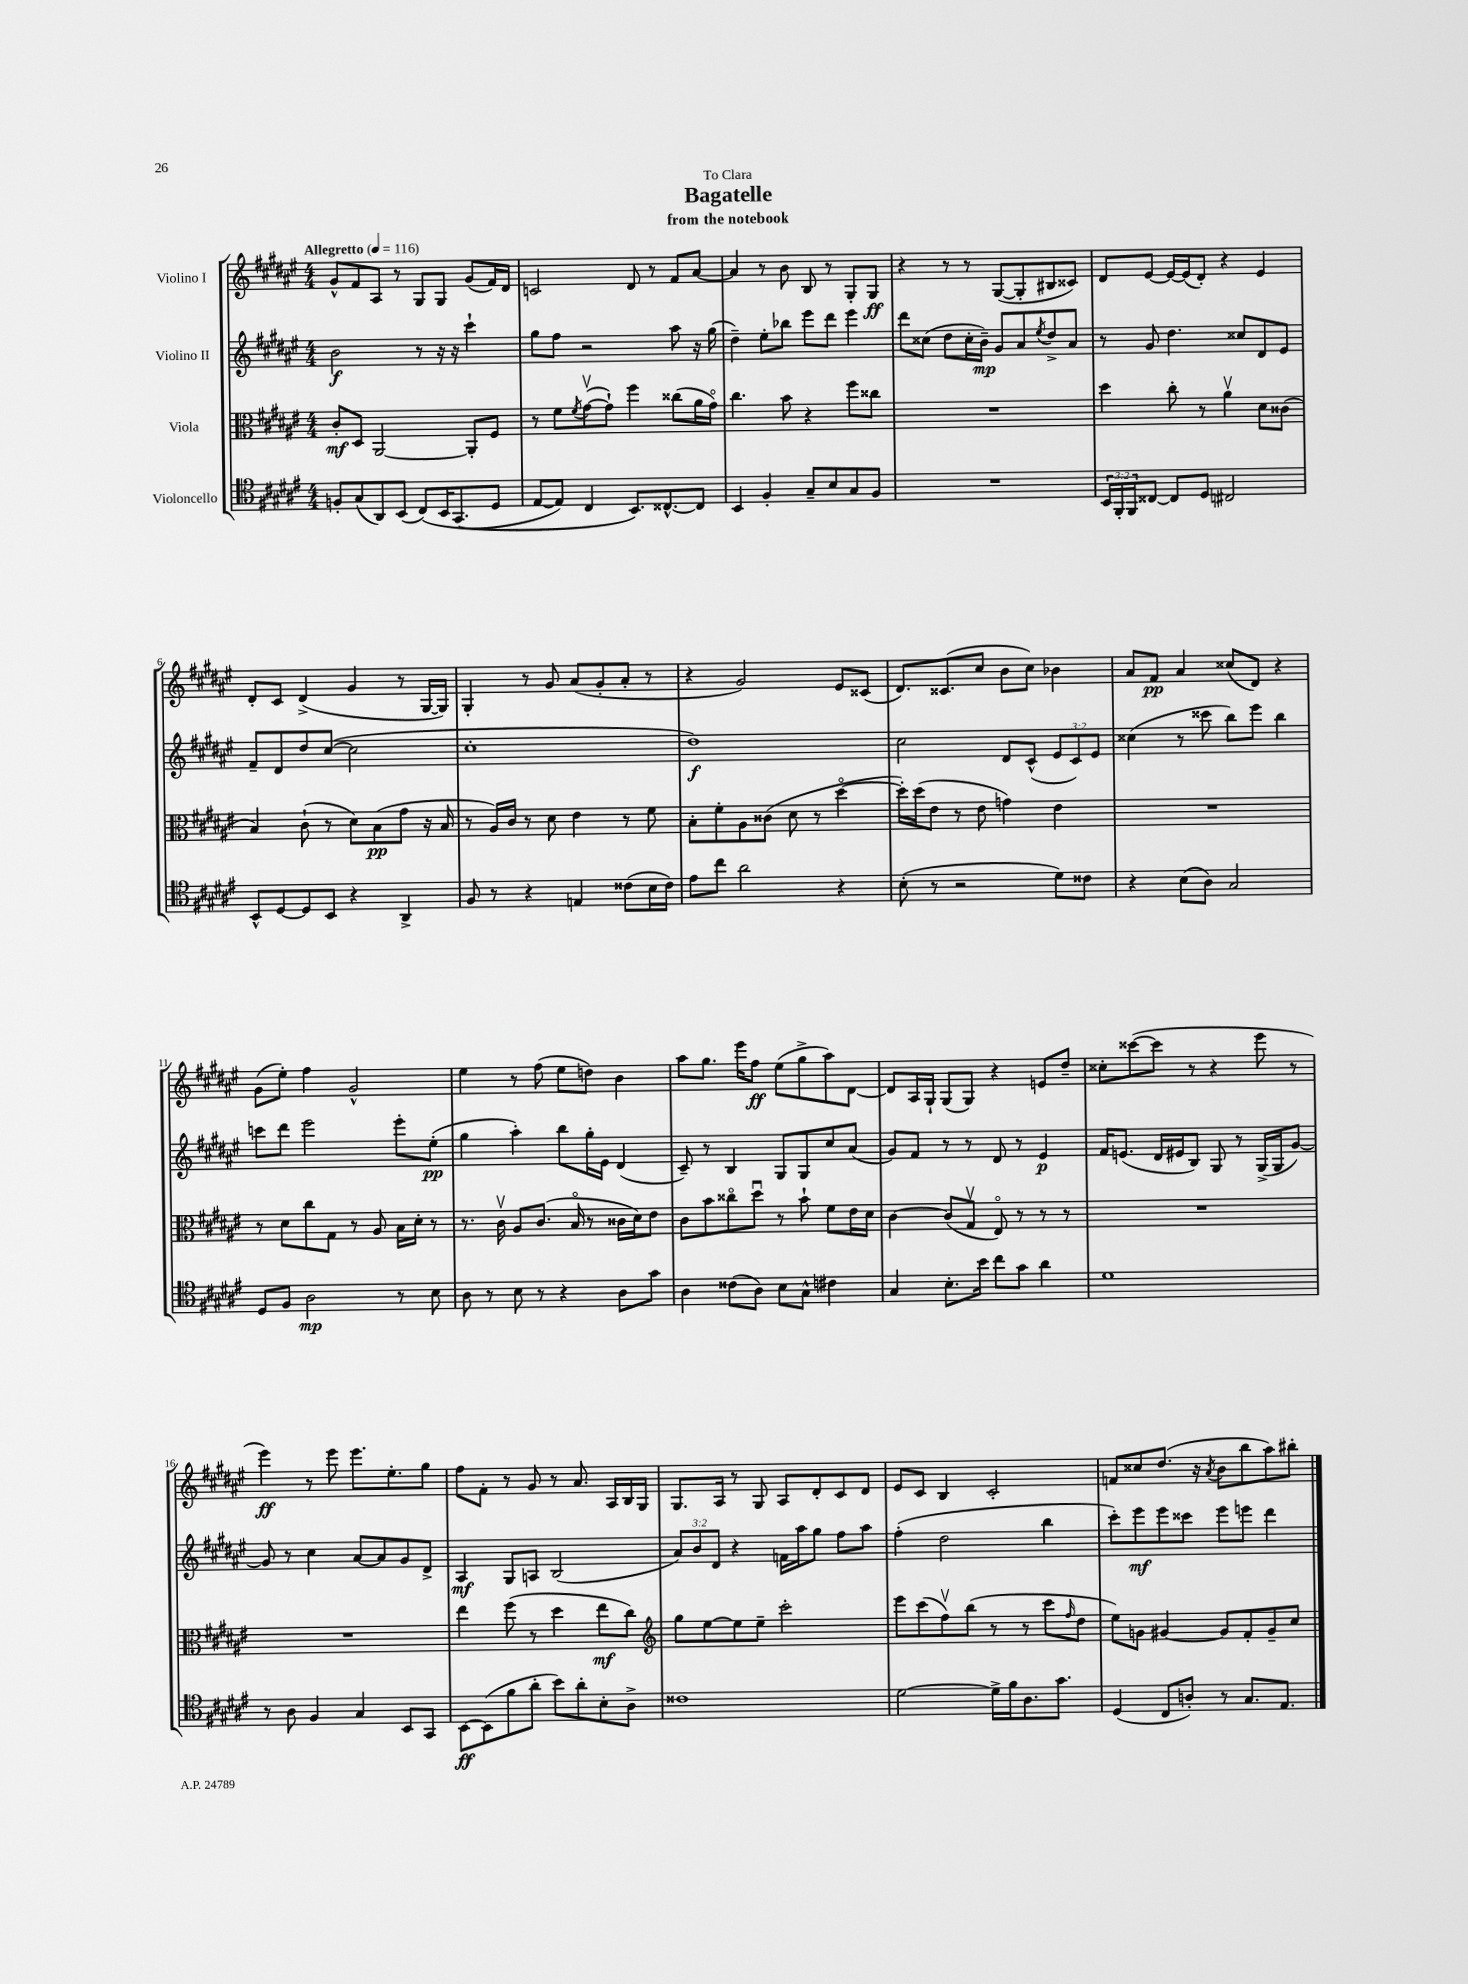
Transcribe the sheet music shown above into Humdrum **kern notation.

**kern	**dynam	**kern	**dynam	**kern	**dynam	**kern	**dynam
*part4	*part4	*part3	*part3	*part2	*part2	*part1	*part1
*staff4	*staff4	*staff3	*staff3	*staff2	*staff2	*staff1	*staff1
*I"Violoncello	*	*I"Viola	*	*I"Violino II	*	*I"Violino I	*
*clefC4	*	*clefC3	*	*clefG2	*	*clefG2	*
*k[f#c#g#d#a#e#]	*	*k[f#c#g#d#a#e#]	*	*k[f#c#g#d#a#e#]	*	*k[f#c#g#d#a#e#]	*
*M4/4	*	*M4/4	*	*M4/4	*	*M4/4	*
*MM116	*	*MM116	*	*MM116	*	*MM116	*
=1	=1	=1	=1	=1	=1	=1	=1
!	!	!	!	!	!	!LO:TX:a:B:t=Allegretto	!
8Fn'/L	.	8c#'/L	mf	2b\	f	8g#^^/L	.
(8G#/	.	8D#/J	.	.	.	8f#/	.
8AA#/)	.	[2AA#/	.	.	.	8A#/J	.
(8BB/J	.	.	.	.	.	8r	.
(8C#/L)	.	.	.	8r	.	8G#/L	.
16BB/K	.	.	.	16r	.	8G#/J	.
(8.GG#/	.	.	.	16r	.	.	.
.	.	8AA#'/L]	.	4ccc#`\	.	(8g#/L	.
8D#/J	.	8F#/J	.	.	.	16f#/L)	.
.	.	.	.	.	.	16d#/JJ	.
=2	=2	=2	=2	=2	=2	=2	=2
[8E#/L	.	8r	.	8gg#\L	.	2cn/	.
8E#/J])	.	8f#\L	.	8ff#\J	.	.	.
.	.	8qf#/	.	.	.	.	.
4C#/	.	([8g#v\	.	2r	.	.	.
.	.	8g#`\J])	.	.	.	.	.
8.BB/L)	.	4ff#\	.	.	.	8d#/	.
.	.	.	.	.	.	8r	.
[8.C##X^^/	.	.	.	.	.	.	.
.	.	(8cc##X\L	.	8aa#\	.	8f#/L	.
8C##/J]	.	16a#\L	.	16r	.	[8a#/J	.
.	.	16g#\JJ)	.	(16gg#\	.	.	.
=3	=3	=3	=3	=3	=3	=3	=3
4BB/	.	4.cc#\	.	4dd#~\)	.	4a#/]	.
4F#'/	.	.	.	8ee#'\L	.	8r	.
.	.	8b\	.	8bb-X\J	.	8b\	.
8G#~/L	.	4r	.	8eee#\L	.	8B/	.
8B/	.	.	.	8ddd#\J	.	8r	.
8G#/	.	8ff#\L	.	4eee#\	.	8G#'/L	.
8F#/J	.	8cc##X\J	.	.	.	8G#/J	ff
=4	=4	=4	=4	=4	=4	=4	=4
1r	.	1r	.	8ddd#\L	.	4r	.
.	.	.	.	(8cc##X\J	.	.	.
.	.	.	.	8dd#\L	.	8r	.
.	.	.	.	16cc##'\L	.	8r	.
.	.	.	.	16b~\JJ)	mp	.	.
.	.	.	.	8g#/L	.	([8G#/L	.
.	.	.	.	8a#/	.	8G#'/]	.
.	.	.	.	8qee#/	.	.	.
.	.	.	.	8dd#^/	.	8B#X/	.
.	.	.	.	8a#/J	.	8c##X/J)	.
=5	=5	=5	=5	=5	=5	=5	=5
24BB/LL	.	4dd#\	.	8r	.	8d#/L	.
24FF#'/	.	.	.	.	.	.	.
24FF#/J	.	.	.	.	.	.	.
[8C##X/J	.	.	.	8g#/	.	[8e#/J	.
8C##/L]	.	8cc#'\	.	4.dd#\	.	16e#/LL_	.
.	.	.	.	.	.	(16e#/J]	.
8D#/J	.	8r	.	.	.	8d#'/J)	.
2C#X/	.	4a#v\	.	.	.	4r	.
.	.	.	.	8cc##X/L	.	.	.
.	.	8d#\L	.	8d#/	.	4e#/	.
.	.	(8c##X\J	.	8e#/J	.	.	.
!!LO:LB:g=z
=6	=6	=6	=6	=6	=6	=6	=6
8BB^^/L	.	4B/)	.	8f#~/L	.	8d#'/L	.
[8D#/	.	.	.	8d#/	.	8c#/J	.
8D#/]	.	(8c#`\	.	8dd#/	.	(4d#^/	.
8BB/J	.	8r	.	([8cc#/J	.	.	.
4r	.	8d#\L)	.	2cc#\]	.	4g#/	.
.	.	(8B\	pp	.	.	.	.
4AA#^/	.	8g#\J	.	.	.	8r	.
.	.	16r	.	.	.	[16G#/LL	.
.	.	16B/	.	.	.	16G#/JJ])	.
=7	=7	=7	=7	=7	=7	=7	=7
8F#/	.	8r	.	1cc#'	.	4G#'/	.
8r	.	16A#/LL)	.	.	.	.	.
.	.	16c#/JJ	.	.	.	.	.
4r	.	8r	.	.	.	8r	.
.	.	8d#\	.	.	.	8g#/	.
4En/	.	4e#\	.	.	.	(8a#/L	.
.	.	.	.	.	.	8g#'/	.
(8c##X\L	.	8r	.	.	.	8a#'/J	.
16B\L	.	8f#\	.	.	.	8r	.
16c##\JJ)	.	.	.	.	.	.	.
=8	=8	=8	=8	=8	=8	=8	=8
8e#\L	.	8B'\L	.	1dd#)	f	4r	.
8cc#\J	.	8f#'\	.	.	.	.	.
2a#\	.	8A#\	.	.	.	2g#/)	.
.	.	(8c##X\J	.	.	.	.	.
.	.	8d#\	.	.	.	.	.
.	.	8r	.	.	.	.	.
4r	.	[4dd#\	.	.	.	8e#/L	.
.	.	.	.	.	.	(8c##X/J	.
=9	=9	=9	=9	=9	=9	=9	=9
(8B'\	.	16dd#'\LL])	.	2cc#\	.	8.d#/L)	.
.	.	(16dd#\J	.	.	.	.	.
8r	.	8e#\J	.	.	.	.	.
.	.	.	.	.	.	(8.c##X/	.
2r	.	8r	.	.	.	.	.
.	.	8e#\	.	.	.	8cc#/J	.
.	.	4gn\)	.	8d#/L	.	8b\L	.
.	.	.	.	(8c#^^/J	.	8cc#\J)	.
8d#\L)	.	4e#\	.	12e#/L	.	4b-X\	.
.	.	.	.	12c#/)	.	.	.
8c##X\J	.	.	.	.	.	.	.
.	.	.	.	12e#/J	.	.	.
=10	=10	=10	=10	=10	=10	=10	=10
4r	.	1r	.	(4cc##X\	.	8a#/L	.
.	.	.	.	.	.	8f#/J	pp
(8B\L	.	.	.	8r	.	4a#/	.
8A#\J)	.	.	.	8ccc##X\	.	.	.
2G#/	.	.	.	8bb\L)	.	(8cc##X/L	.
.	.	.	.	8eee#\J	.	8d#/J)	.
.	.	.	.	4bb\	.	4r	.
!!LO:LB:g=z
=11	=11	=11	=11	=11	=11	=11	=11
8D#/L	.	8r	.	8cccn\L	.	(8g#\L	.
8F#/J	.	8d#\L	.	8ddd#\J	.	8ee#'\J)	.
2A#\	mp	8cc#\	.	2eee#\	.	4ff#\	.
.	.	8G#\J	.	.	.	.	.
.	.	8r	.	.	.	2g#^^/	.
.	.	8A#/	.	.	.	.	.
8r	.	16B\LL	.	8eee#'\L	.	.	.
.	.	16d#'\JJ	.	.	.	.	.
8B\	.	8r	.	(8ee#'\J	pp	.	.
=12	=12	=12	=12	=12	=12	=12	=12
8A#\	.	8.r	.	4gg#\	.	4ee#\	.
8r	.	.	.	.	.	.	.
.	.	16c#v\	.	.	.	.	.
8B\	.	8A#/L	.	4aa#'\)	.	8r	.
8r	.	(8.c#/J	.	.	.	(8ff#\	.
4r	.	.	.	8bb\L	.	8ee#\L	.
.	.	16B/	.	.	.	.	.
.	.	8r	.	16gg#'\L	.	8ddn\J)	.
.	.	.	.	16e#\JJ	.	.	.
8A#\L	.	16c##X\LL	.	(4d#/	.	4b\	.
.	.	16d#\J)	.	.	.	.	.
8g#\J	.	8e#\J	.	.	.	.	.
=13	=13	=13	=13	=13	=13	=13	=13
4A#\	.	8c#\L	.	8c#~/)	.	8aa#\L	.
.	.	8b\	.	8r	.	8.gg#\J	.
(8c##X\L	.	8cc##X\	.	4B/	.	.	.
.	.	.	.	.	.	16eee#\KL	.
8A#\J)	.	8dd#u\J	.	.	.	8ff#\J	ff
8B\L	.	8r	.	8G#/L	.	(8ee#\L	.
8G#^^\J	.	8b`\	.	8G#/	.	8gg#^\	.
4c#X\	.	8f#\L	.	8cc#/	.	8aa#\)	.
.	.	16e#\L	.	(8a#/J	.	[8d#\J	.
.	.	16d#\JJ	.	.	.	.	.
=14	=14	=14	=14	=14	=14	=14	=14
4G#/	.	[4c#\	.	8g#/L)	.	8d#/L]	.
.	.	.	.	8f#/J	.	16A#/L	.
.	.	.	.	.	.	16G#`/JJ	.
8.B'\L	.	(8c#/L]	.	8r	.	(8G#/L	.
.	.	8G#v/J	.	8r	.	8G#/J)	.
16b\Jk	.	.	.	.	.	.	.
8cc#\L	.	8E#/)	.	8d#/	.	4r	.
8g#\J	.	8r	.	8r	.	.	.
4a#\	.	8r	.	4e#/	p	8en/L	.
.	.	8r	.	.	.	8dd#~/J	.
=15	=15	=15	=15	=15	=15	=15	=15
1d#	.	1r	.	16f#/KL	.	8cc##X'\L	.
.	.	.	.	(8.en/J	.	.	.
.	.	.	.	.	.	([8ccc##X\	.
.	.	.	.	16d#/LL	.	8ccc##\J]	.
.	.	.	.	16e#X/J	.	.	.
.	.	.	.	8B/J)	.	8r	.
.	.	.	.	8G#/	.	4r	.
.	.	.	.	8r	.	.	.
.	.	.	.	(16G#^/LL	.	8eee#\	.
.	.	.	.	16G#/J	.	.	.
.	.	.	.	[8g#/J)	.	8r	.
!!LO:LB:g=z
=16	=16	=16	=16	=16	=16	=16	=16
8r	.	1r	.	8g#/]	.	4eee#\)	ff
8A#\	.	.	.	8r	.	.	.
4F#/	.	.	.	4cc#\	.	8r	.
.	.	.	.	.	.	8eee#\	.
4G#/	.	.	.	[8a#/L	.	8.eee#\L	.
.	.	.	.	8a#/]	.	.	.
.	.	.	.	.	.	8.ee#'\	.
8BB/L	.	.	.	8g#/	.	.	.
8GG#/J	.	.	.	8d#^/J	.	8gg#\J	.
=17	=17	=17	=17	=17	=17	=17	=17
[8BB\L	ff	4ee#\	.	4A#/	mf	8ff#\L	.
(8BB\]	.	.	.	.	.	8f#'\J	.
8f#\	.	(8ff#\	.	8G#/L	.	8r	.
8a#'\J	.	8r	.	8An/J	.	8g#/	.
8b\L)	.	4dd#\	.	(2B/	.	8r	.
8a#'\	.	.	.	.	.	8.a#/	.
8B'\	.	8ee#\L	mf	.	.	.	.
.	.	.	.	.	.	16A#/LL	.
8A#^\J	.	8cc#\J)	.	.	.	16B/	.
.	.	.	.	.	.	16G#/JJ	.
=18	=18	=18	=18	=18	=18	=18	=18
*	*	*clefG2	*	*	*	*	*
1c##X	.	8gg#\L	.	12a#/L)	.	8.G#/L	.
.	.	.	.	12b/	.	.	.
.	.	[8ee#\	.	.	.	.	.
.	.	.	.	12d#/J	.	.	.
.	.	.	.	.	.	16A#/Jk	.
.	.	8ee#\]	.	4r	.	8r	.
.	.	8ee#~\J	.	.	.	8G#/	.
.	.	2ccc#'\	.	16fn\LL	.	8A#/L	.
.	.	.	.	16aa#\J	.	.	.
.	.	.	.	8gg#\J	.	8d#'/	.
.	.	.	.	8ff#\L	.	8c#/	.
.	.	.	.	8aa#\J	.	8d#/J	.
=19	=19	=19	=19	=19	=19	=19	=19
[2d#\	.	8eee#\L	.	(4ff#'\	.	8e#/L	.
.	.	(8ccc#\	.	.	.	8c#/J	.
.	.	8ff#v\)	.	2dd#\	.	4B/	.
.	.	(8bb\J	.	.	.	.	.
16d#^\LL]	.	8r	.	.	.	2c#'/	.
16f#\J	.	.	.	.	.	.	.
8.A#\	.	8r	.	.	.	.	.
.	.	8ccc#\L	.	4bb\	.	.	.
8.g#\J	.	.	.	.	.	.	.
.	.	16qqff#/	.	.	.	.	.
.	.	8dd#\J	.	.	.	.	.
=20	=20	=20	=20	=20	=20	=20	=20
(4D#/	.	8ee#\L)	.	8ccc#'\L)	.	8fn/L	.
.	.	8gn\J	.	8eee#\	mf	8cc##X/	.
8C#/L	.	[4g#X/	.	8eee#\	.	(8.dd#/J	.
8An'/J)	.	.	.	8ccc##X\J	.	.	.
.	.	.	.	.	.	16r	.
.	.	.	.	.	.	8qa#/	.
8r	.	8g#/L]	.	8eee#\L	.	8b\L	.
8.G#/L	.	8f#'/	.	8eeen\J	.	8bb\	.
.	.	8g#~/	.	4ddd#\	.	8aa#\)	.
8.E#/J	.	.	.	.	.	.	.
.	.	8cc#/J	.	.	.	8bb#X'\J	.
==	==	==	==	==	==	==	==
*-	*-	*-	*-	*-	*-	*-	*-
